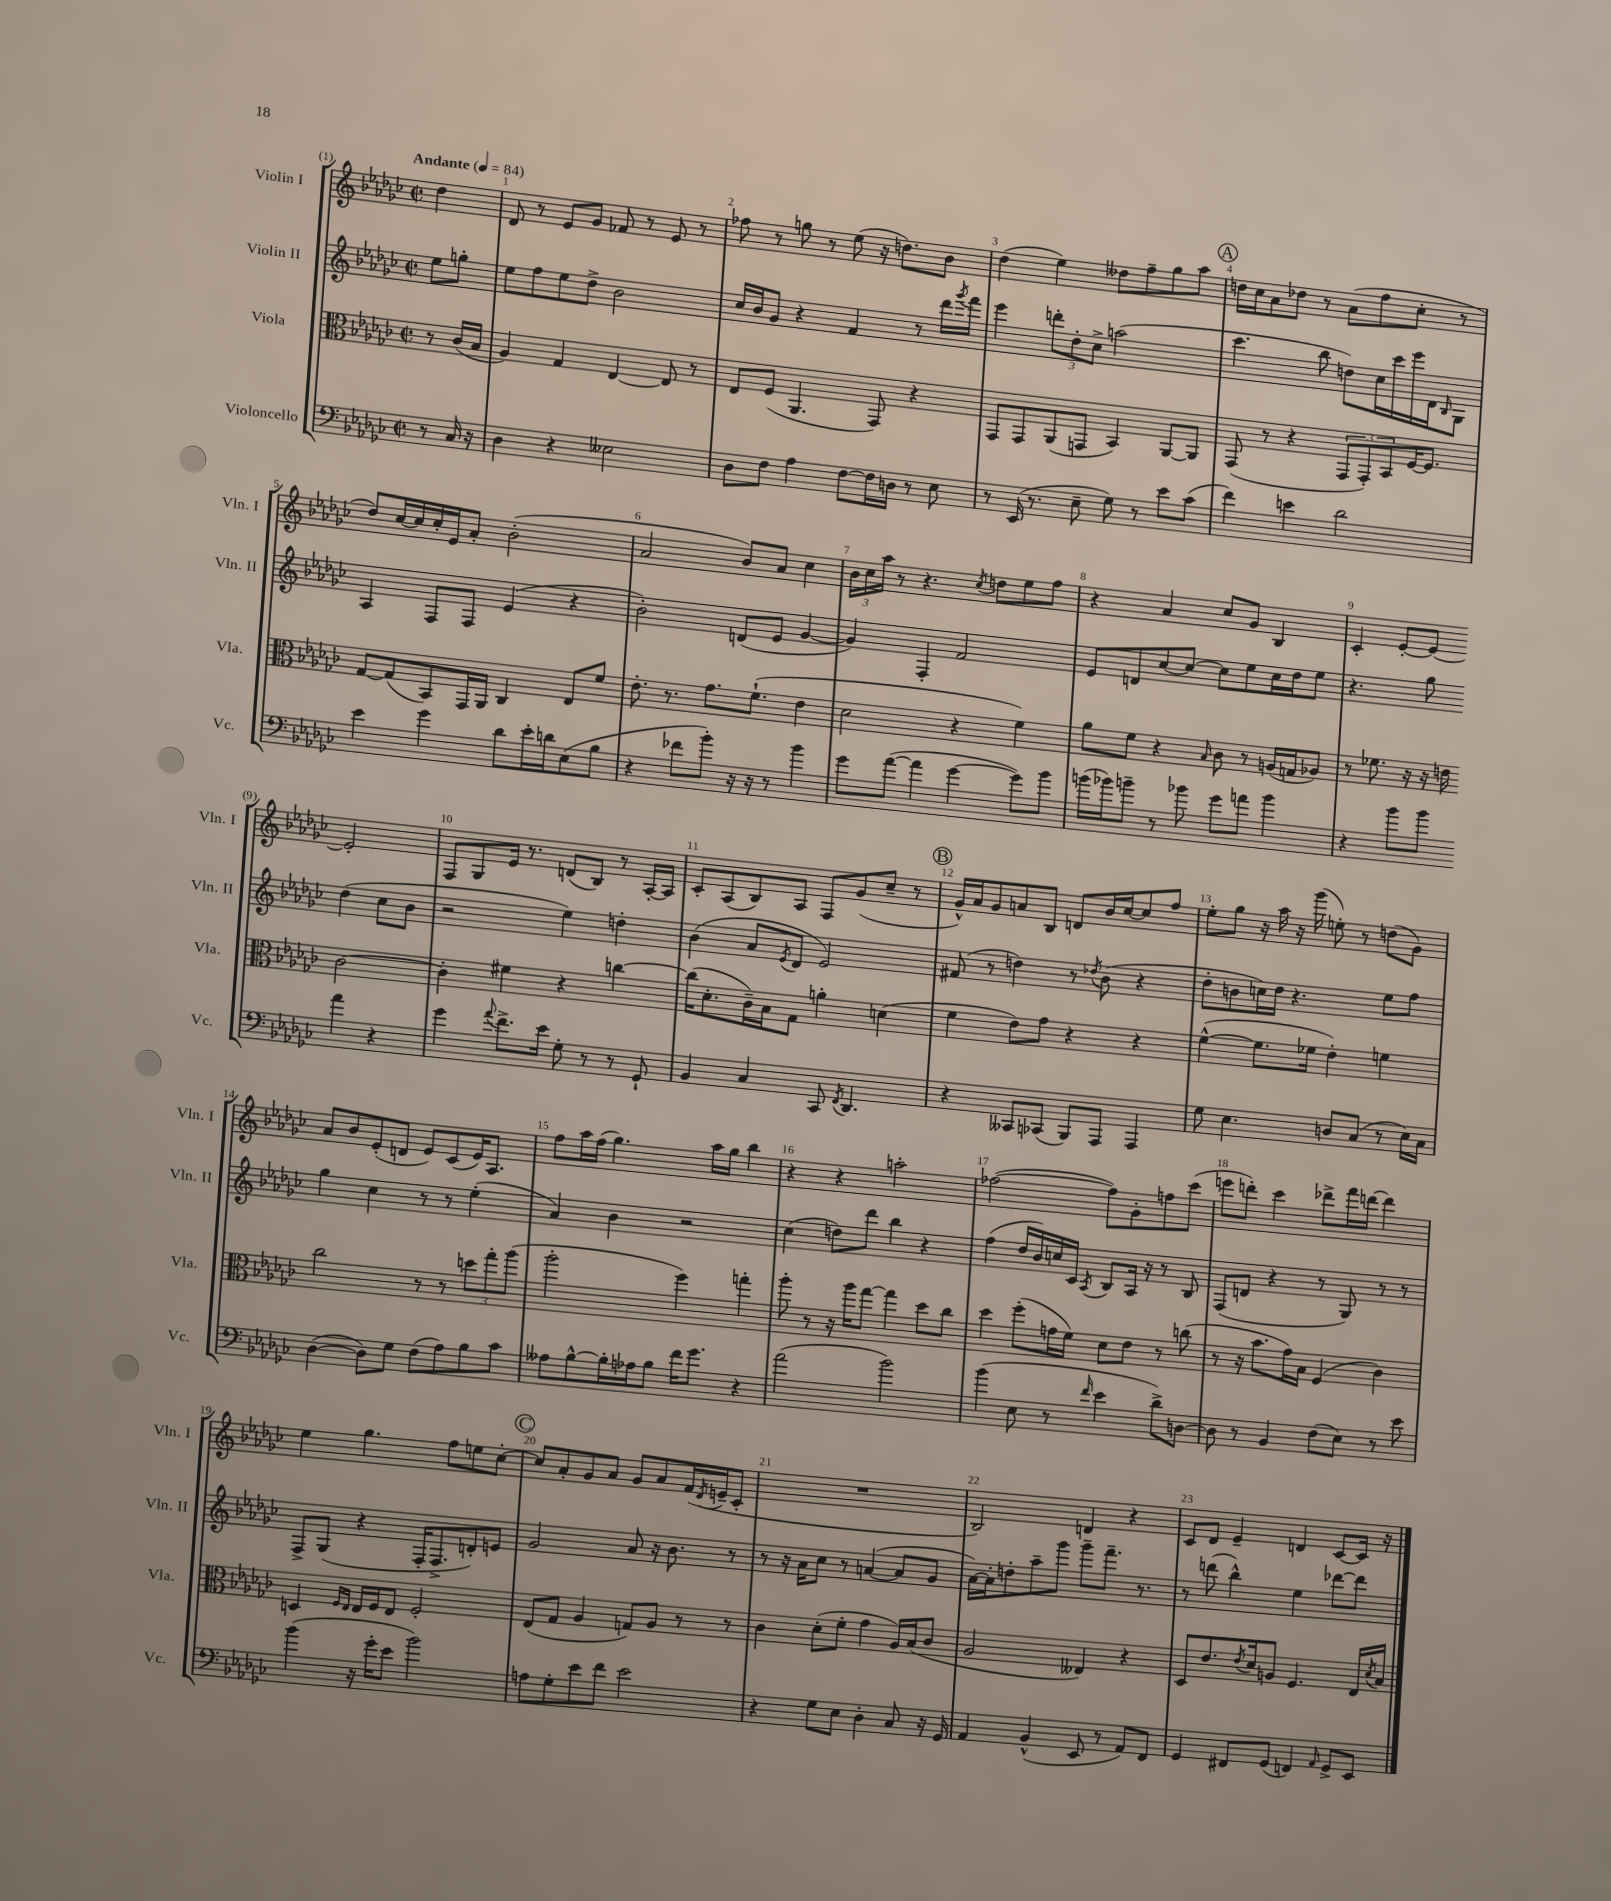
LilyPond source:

<<
\new StaffGroup <<
\new Staff = "s0" \with { instrumentName = "Violin I" shortInstrumentName = "Vln. I" } {
    \clef treble \key ges \major \defaultTimeSignature \time 2/2 \partial 4 \tempo "Andante" 4 = 84
    des''4 |
    des'8 r8 ees'8 ges'8 fes'8 r8 ees'8 r8 |
    fes''8 r8 g''8 r8 ees''8( r16 d''8.) bes'8 |
    des''4( ees''4) deses''8 f''8-- ges''8 aes''8 |
    \mark \markup { \circle "A" } d''16 ces''16 aes'8 des''8 r8 aes'8( f''8 ces''8-. r8 |
    des''8) ces''16~ ces''16 ces''16-. ees'16 aes'8-. bes'2-.( |
    aes'2 bes'8) aes'8 ces''4 |
    \tuplet 3/2 { bes'16 ces''16 aes''16 } r8 r4. \acciaccatura { ces''8 } d''8 ees''8 f''8 |
    r4 aes'4 ces''8 ges'8 bes4 |
    ces'4-. ees'8~-. ees'8~ ees'2-. |
    f8 ges8 ees'16 r8. d'8( bes8) r8 aes16~-. aes16 |
    ces'8-. aes8( bes8) aes8 f8 ges'8( ces''8-- r8 |
    \mark \markup { \circle "B" } ges'16-^) aes'16 ges'8 a'8 bes8 d'8 bes'16 ces''16~ ces''8 f''8 |
    ees''8-. ges''8 r16 aes''16 r16 ges'''16( e''8-.) r8 d''8( ges'8) |
    aes'8 bes'8 ees'8-.( d'8 ees'8) ces'8( ees'16) aes8. |
    f''8 aes''16 f''16( ges''4.) aes''16 ges''16 bes''4 |
    r4 r4 a''2-. |
    fes''2~( fes''8) ges'8-. f''8 ces'''8( |
    e'''8 d'''8-.) ces'''4 des'''8-> f'''16 d'''16~ d'''4 |
    ees''4 ges''4. f''8 e''8 ces''8~-. |
    \mark \markup { \circle "C" } ces''8 aes'8-. ges'8 aes'8 ges'8 aes'8 f'16( \acciaccatura { des'8 } e'16-- ces'8-. |
    R1 |
    bes2) d'4 r4 |
    ces'8 des'8 ees'4-- d'4 ces'8~ ces'16 r16 \bar "|." |
}
\new Staff = "s1" \with { instrumentName = "Violin II" shortInstrumentName = "Vln. II" } {
    \clef treble \key ges \major \defaultTimeSignature \time 2/2 \partial 4
    ees''8 g''8-. |
    ees''8 f''8 ees''8 des''8-> bes'2 |
    ces''16 bes'16 ges'8 r4 f'4 r8 des'''16 \acciaccatura { ges'''8 } f'''16 |
    ees'''4 \tuplet 3/2 { d'''8-. des''8-. ces''8-> } a''2( |
    \mark \markup { \circle "A" } ces'''4. bes''8 d''8) ces''16 ces'''16 ees'''16 des'16 \grace { bes16 } ges8 |
    aes4 f8 f8 ees'4( r4 |
    bes'2-.) d'8( ees'8 ges'4~ |
    ges'4) f4-. f'2 |
    ees'8 d'8 ces''8~ ces''8~ ces''8 ees''8 ces''16 des''16 ees''8 |
    r4. ges''8 des''4( ces''8 bes'8 |
    r2 ees''4) d''4-. |
    bes'4( aes'8 \acciaccatura { ees'8 } des'8 ees'2) |
    \mark \markup { \circle "B" } fis'8( r8 d''4) r8 \acciaccatura { des''8 } bes'8( r4 |
    des''8-. b'8 c''16) des''16 r4. ees''8 f''8 |
    ges''4 ces''4 r8 r8 ees''4-.( |
    aes'4) bes'4 r2 |
    ces''4( d''8) des'''8 bes''4 r4 |
    f''4( des''16 bes'16) c''16 ces'16 \acciaccatura { aes8 } bes8 aes16 r16 r8 bes8 |
    f8( d'8 r4 r8 ges8) r8 r8 |
    f8-> ges8( r4 f16-. f8.-> d'8-.) e'8 |
    \mark \markup { \circle "C" } ges'2 aes'8 r16 bes'8. r8 |
    r8 r16 aes'16 ces''8 r8 a'4~( a'8 ges'8 |
    aes'16~) aes'16-. d''8-. aes''8-- ges'''8 ges'''8-- f'''8.-- r8. |
    r8 d'''8( bes''4-^) ees''4 des'''8~ des'''8 \bar "|." |
}
\new Staff = "s2" \with { instrumentName = "Viola" shortInstrumentName = "Vla." } {
    \clef alto \key ges \major \defaultTimeSignature \time 2/2 \partial 4
    r8 ces'16( bes16 |
    aes4) ges4 ees4~ ees8 r8 |
    ees8 f8( aes,4. ges,8) r4 |
    ges,8 ges,8 aes,8( g,8 bes,4) aes,8~ aes,8 |
    \mark \markup { \circle "A" } ges,8( r8 r4 \tuplet 3/2 { ges,8 ges,8-.) bes,8 } f16~ f8. |
    ges8~ ges8( bes,8) ges,16 aes,16 ces4 ees8 f'8 |
    ees'8.-. r8. ges'8. f'8.-!( ees'4 |
    des'2 r4 f'4) |
    aes'8 f'8 r4 \grace { bes16 } ces'8 r8 a16( g16 aes8) |
    r8 fes'8. r16 r16 e'16 ces'2~ |
    ces'4-. fis'4 r4 c''4~ |
    c''16( des'8.-. ces'16--) bes16 ges8 a'4-. d'4( |
    \mark \markup { \circle "B" } f'4 ees'8) ges'8 r4 r4 |
    f'4~-^( f'8. fes'16 ees'4-.) f'4 |
    ces''2 r8 r8 \tuplet 3/2 { d''8 ges''8-. aes''8( } |
    aes''2-. f''4) g''4-. |
    aes''8-. r8 r16 aes''16 ges''8~ ges''4 des''8 ces''8 |
    des''4 f''8-.( g'16 f'16) des'8 ees'8 r8 c''8( |
    r8 r16 bes'8. ges'16) bes16 f4( ces'4) |
    d4 \grace { f16 ees16 } ees16 f16 ees8 f2-. |
    \mark \markup { \circle "C" } ees8( ges8 aes4 g8) aes8 r8 r8 |
    ces'4 des'8-.( f'8-. ges'4 aes16) bes16( ces'8 |
    aes2 eeses4) r4 |
    des8 ees'8. \acciaccatura { ees'8 } des'16 a8 f4. ees16 \acciaccatura { des'8 } bes16 \bar "|." |
}
\new Staff = "s3" \with { instrumentName = "Violoncello" shortInstrumentName = "Vc." } {
    \clef bass \key ges \major \defaultTimeSignature \time 2/2 \partial 4
    r8 ces16 r16 |
    des4 r4 eeses2 |
    des8 f8 aes4 f8~ f16 d16 r8 ees8 |
    r8 ees,16( r8. ees8-- ges8) r8 ees'8 ces'8( |
    \mark \markup { \circle "A" } f'4) e'4 des'2 |
    ees'4 ges'4 des'8 ees'16-. d'16 ees8( bes8 |
    r4 fes'8 bes'8-.) r16 r16 r8 bes'4 |
    ges'8 aes'8~( aes'4 ges'4~ ges'8) bes'8 |
    b'16( bes'16) b'8-- r8 bes'8 ges'8 a'8 bes'4 |
    r4 bes'8 bes'8 aes'4 r4 |
    ges'4 \appoggiatura { aes'8 } f'8.-> ees'16 ges8-. r8 r8 ges,8-! |
    bes,4 ces4 ces,8 \acciaccatura { f,8 } des,4. |
    \mark \markup { \circle "B" } r4 ceses,8 ces,8( bes,,8) aes,,8 aes,,4 |
    ges8 ees4. d8 ces8( r8 ees16) ces16 |
    des4~( des8) ges8 f8( aes8) bes8 ces'8 |
    aeses8 bes8~-^ bes16-. aes16 bes8 f'16 ges'8. r4 |
    aes'2( bes'2) |
    bes'4( ees8 r8 \grace { f'16 } ees'4 des'8->) d8~ |
    d8 r8 bes,4 f8( ees8) r8 ees'8 |
    bes'4( r16 ges'16-. ees'8 bes'2) |
    \mark \markup { \circle "C" } a8 ges8-. ees'8 f'8 ees'2 |
    r4 ges8 ees8 des4-. ces8 r16 ges,16 |
    aes,4 bes,4-^( ees,8 r8 aes,8) f,8 |
    ges,4 fis,8 ges,8( f,4) \grace { aes,16 } ges,8-> ees,8 \bar "|." |
}
>>
>>
\layout { \context { \Score \override BarNumber.break-visibility = ##(#f #t #t) barNumberVisibility = #all-bar-numbers-visible } }
